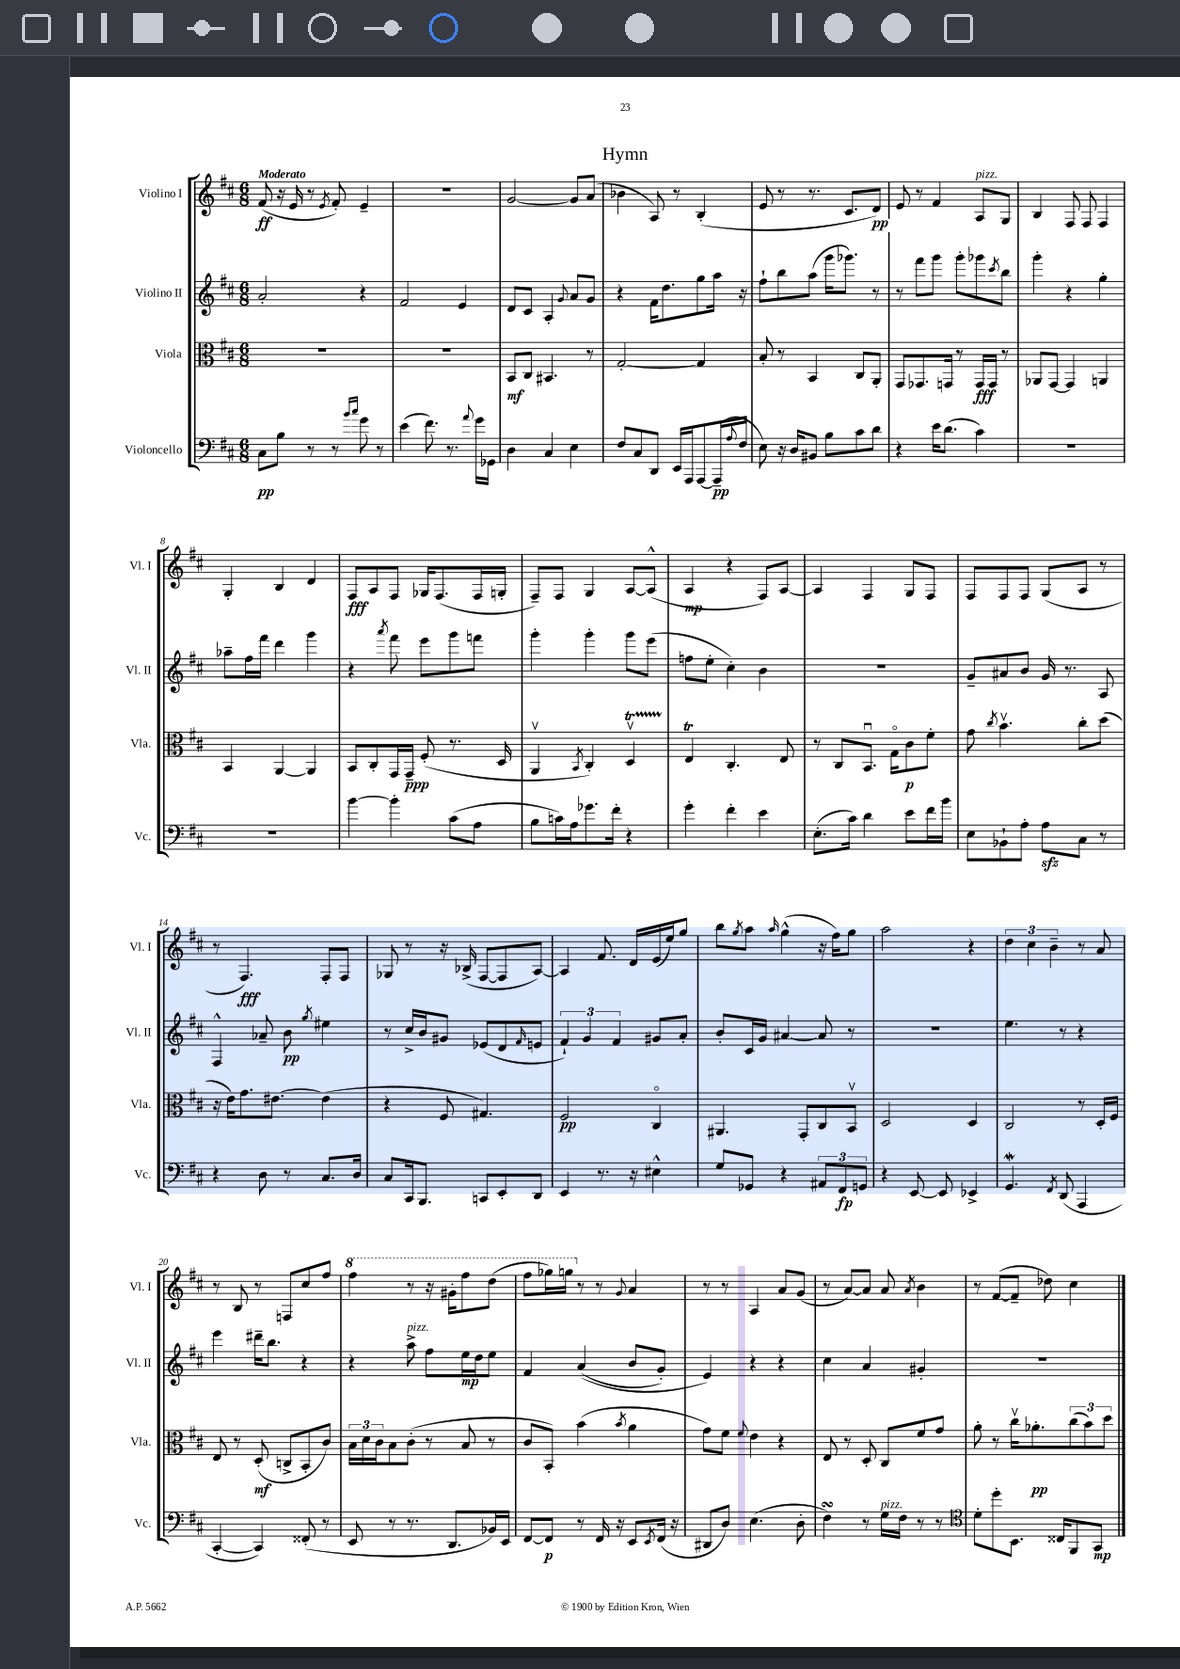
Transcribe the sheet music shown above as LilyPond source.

\header { title = "Hymn" }
<<
\new StaffGroup <<
\new Staff = "s0" \with { instrumentName = "Violino I" shortInstrumentName = "Vl. I" } {
    \clef treble \key d \major \numericTimeSignature \time 6/8 \tempo "Moderato"
    fis'8\ff( r16 e'16 r8 \acciaccatura { e'8 } fis'8-.) e'4-- |
    R2. |
    g'2~ g'8 a'8( |
    bes'4 a8) r8 b4-.( |
    e'8 r8 r8. cis'8. d'8\pp) |
    e'8 r8 fis'4 a8^\markup { \italic "pizz." } g8 |
    b4 fis8 fis8 fis4 |
    g4-. b4 d'4 |
    fis8\fff a8 fis8 ges16 fis8.( fis16 g16-. |
    fis8--) fis8 g4 a8~ a8-^( |
    a4\mp r4 fis8) a8~ |
    a4 fis4 g8 fis8 |
    fis8 fis8 fis8 g8( a8 r8 |
    r8 fis4.\fff) fis8-. fis8 |
    ges8 r8 r16 bes16->( fis8~ fis8 a8~) |
    a4 fis'8. d'16 e'16( e''16) g''8 |
    b''8 \acciaccatura { g''8 } a''8 \grace { a''16 } g''4-^( r16 fis''16) g''8 |
    a''2 r4 |
    \tuplet 3/2 { d''4 cis''4 b'4-- } r8 a'8 |
    r8 b8 r8 f8 cis''8 fis''8 |
    \ottava #1 fis'''4 r8 r16 gis''16-. fis'''8 d'''8( |
    fis'''8 ges'''16) g'''16 \ottava #0 r8 r8 \appoggiatura { g'8 } a'4 |
    r8 r8 a4 a'8 g'8( |
    r8 a'8~) a'8 a'8 \acciaccatura { a'8 } b'4 |
    r8 fis'8~( fis'8-- des''8) cis''4 \bar "|." |
}
\new Staff = "s1" \with { instrumentName = "Violino II" shortInstrumentName = "Vl. II" } {
    \clef treble \key d \major \numericTimeSignature \time 6/8
    a'2-. r4 |
    fis'2 e'4 |
    d'8 cis'8 a4-. \appoggiatura { g'8 } a'8 g'8 |
    r4 fis'16 d''8. g''8 a''16 r16 |
    fis''8-! b''8 a''8( g'''16 ges'''8.) r8 |
    r8 fis'''8 g'''8 g'''8-. ges'''8 \acciaccatura { cis'''8 } b''8 |
    g'''4-. r4 g''4-. |
    aes''8-- fis''16 fis'''16 d'''4 g'''4 |
    r4 \acciaccatura { a'''8 } fis'''8 e'''8 g'''8 f'''8 |
    g'''4-. g'''4-. g'''8 e'''8( |
    f''8 e''8-. cis''4-.) b'4 |
    R2. |
    g'8-- ais'8 b'8 g'16 r8. a8 |
    fis4-^ aes'8-- b'8\pp \acciaccatura { g''8 } eis''4 |
    r8 cis''16-> b'16 gis'8 ees'8( d'8 \grace { fis'16 } e'8 |
    \tuplet 3/2 { fis'4-!) g'4 fis'4 } gis'8 a'8-. |
    b'8-. cis'16 g'16 ais'4~ ais'8 r8 |
    R2. |
    e''4. r8 r4 |
    e'''4 dis'''16-- b''8. r4 |
    r4 a''8->^\markup { \italic "pizz." } fis''8 e''16\mp d''16 e''8 |
    fis'4 a'4(\( b'8 g'8-.) |
    e'4\) r4 r4 |
    cis''4 a'4 gis'4-. |
    R2. \bar "|." |
}
\new Staff = "s2" \with { instrumentName = "Viola" shortInstrumentName = "Vla." } {
    \clef alto \key d \major \numericTimeSignature \time 6/8
    R2. |
    R2. |
    b,8\mf cis8 bis,4. r8 |
    g2~-. g4 |
    b8-. r8 b,4 cis8 a,8-. |
    g,8 ges,8. g,16 r8 g,16\fff g,16 r8 |
    aes,8 g,8~ g,4 a,4 |
    b,4 a,4~ a,4 |
    b,8 cis8-. g,16 g,16--\ppp fis8-.( r8. d16 |
    a,4\upbow \acciaccatura { b,8 } cis4-.) d4\upbow\startTrillSpan |
    e4\trill\stopTrillSpan cis4.-. e8 |
    r8 cis8 b,8.\downbow g16\flageolet cis'8\p fis'8-. |
    g'8 \acciaccatura { cis''8 } b'4.\upbow cis''8-. d''8( |
    r16 e'16) g'8. eis'8.~ eis'4( |
    r4 fis8 gis4.) |
    fis2\pp cis4\flageolet |
    ais,4. g,8-. cis8 b,8\upbow |
    d2 d4 |
    cis2 r8 d16-. fis16 |
    e8 r8 d8-.\mf( c8-> b,8-. cis'8) |
    \tuplet 3/2 { b16 d'16 cis'16 } b8 cis'8-.( r8 b8 r8 |
    cis'8 b,8-.) b'4( \acciaccatura { b'8 } a'4 |
    g'8) fis'8 \appoggiatura { fis'8 } e'4 r4 |
    e8 r8 d8-. cis8 fis'8 g'8 |
    a'8-. r8 cis''16\upbow aes'8.-.\pp \tuplet 3/2 { cis''8( b'8) d''8 } \bar "|." |
}
\new Staff = "s3" \with { instrumentName = "Violoncello" shortInstrumentName = "Vc." } {
    \clef bass \key d \major \numericTimeSignature \time 6/8
    cis8\pp b8 r8 r8 \grace { b'16 cis''16 } g'8 r8 |
    e'4( fis'8.) r8. \appoggiatura { a'8 } g'16 ges,16 |
    d4 cis4 e4 |
    fis8 cis8 d,8 e,16 a,,16 a,,8~ a,,16--\pp( \appoggiatura { a8 } fis16 |
    e8) r16 d16 bis,8 b8 cis'8 d'8 |
    r4 e'16 d'8.( cis'4) |
    R2. |
    R2. |
    b'4~ b'4-. cis'8( a8 |
    b8 c'16) a16 ges'8. fis'16-. r4 |
    g'4-. fis'4-. e'4 |
    e8.-.( cis'16) d'4 e'8 fis'16 b'16 |
    e8 bes,8-! a8-. a8\sfz cis8 r8 |
    r4 d8 r8 cis8. d16 |
    cis8 cis,16 b,,8. c,8 e,8-. d,8 |
    e,4 r8. r16 eis4-^ |
    g8 ges,8 r4 \tuplet 3/2 { ais,8 fis,8\fp g,8 } |
    r4 e,8~ e,8 ees,4-> |
    g,4.\mordent \acciaccatura { fis,8 } d,8( a,,4 |
    cis,4~-. cis,4) fisis,8-.( r8 |
    e,8 r8 r8. d,8. bes,16) e,16 |
    fis,8~ fis,8\p r8 fis,16 r16 e,8 \acciaccatura { e,8 } fis,16( r16 |
    dis,8 d8) e4.( d8-. |
    fis4\turn) r8 g16^\markup { \italic "pizz." } fis16 r8 r8 |
    \clef tenor d'8-. d''8-. b,8. cisis16 fis,8 g,8\mp \bar "|." |
}
>>
>>
